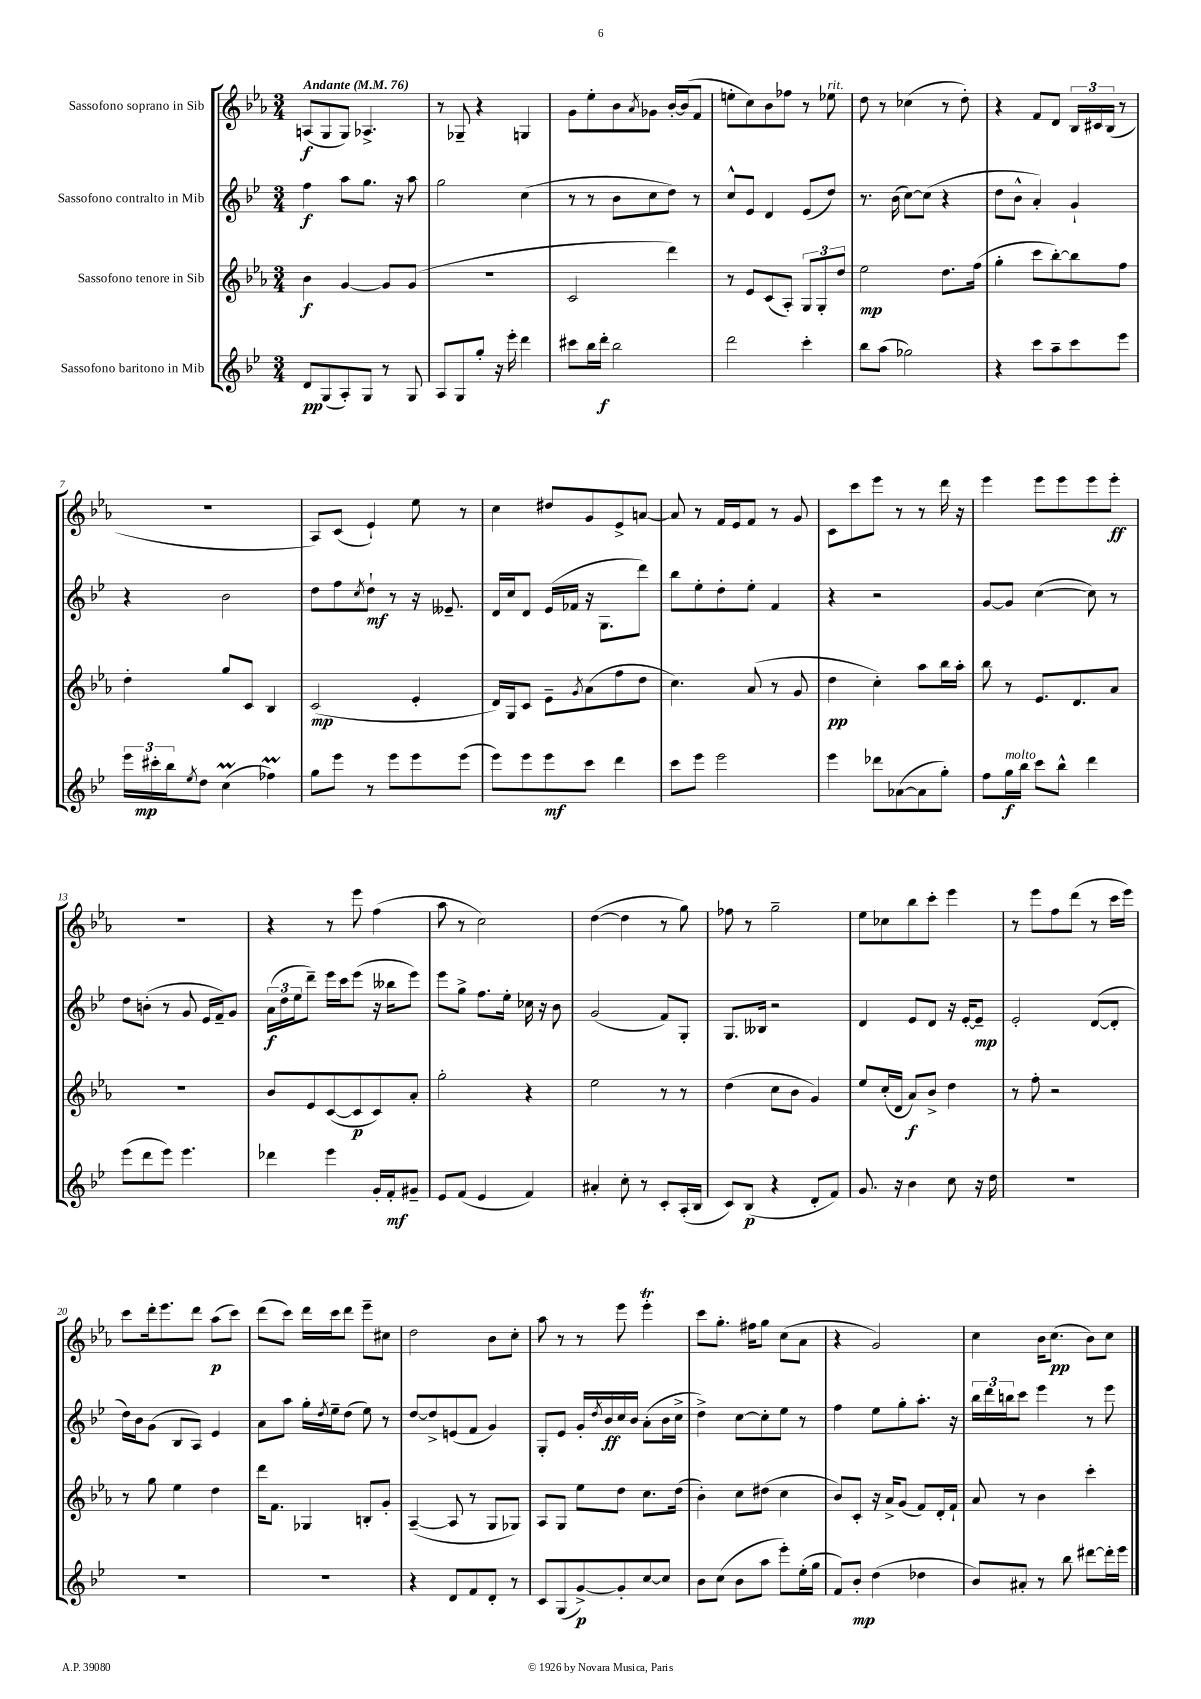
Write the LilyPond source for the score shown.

<<
\new StaffGroup <<
\new Staff = "s0" \with { instrumentName = "Sassofono soprano in Sib" } {
    \clef treble \key ees \major \numericTimeSignature \time 3/4 \tempo "Andante" 4 = 76
    a8\f( g8 g8) aes4.-> |
    r8 ges8-- r4 g4 |
    g'8 ees''8-. bes'8 \acciaccatura { aes'8 } ges'8 bes'16~-. bes'16( f'8 |
    e''8-. c''8) bes'8 fes''8 r8 ees''8^\markup { \italic "rit." } |
    d''8 r8 ces''4( r8 d''8-.) |
    r4 f'8 d'8 \tuplet 3/2 { bes16 cis'16 bes16( } r8 |
    R2. |
    aes8) c'8( ees'4-!) ees''8 r8 |
    c''4 dis''8 g'8 ees'8-> a'8~ |
    a'8 r8 f'16 ees'16 f'8 r8 g'8 |
    c'8 c'''8 ees'''8 r8 r8 d'''16 r16 |
    ees'''4 ees'''8 ees'''8 ees'''8 ees'''8-.\ff |
    R2. |
    r4 r8 ees'''8 f''4( |
    aes''8 r8 c''2) |
    d''4~( d''4 r8 g''8) |
    fes''8 r8 g''2-- |
    ees''8 ces''8 bes''8 c'''8-. ees'''4 |
    r8 ees'''8 f''8 d'''8( r8 c'''16 ees'''16) |
    c'''8 d'''16-. ees'''8. d'''8 aes''8\p( c'''8) |
    d'''8( c'''8) d'''16 c'''16 d'''8 ees'''8-- cis''8 |
    d''2 bes'8 c''8-. |
    aes''8 r8 r8 ees'''8 ees'''4-.\trill |
    c'''8 g''8.-. fis''16 g''8 c''8( aes'8 |
    r4 g'2) |
    c''4 bes'16 c''8.\pp( bes'8) c''8 \bar "|." |
}
\new Staff = "s1" \with { instrumentName = "Sassofono contralto in Mib" } {
    \clef treble \key bes \major \numericTimeSignature \time 3/4
    f''4\f a''8 g''8. r16 a''8 |
    g''2 c''4( |
    r8 r8 bes'8 c''8 d''8) r8 |
    c''8-^ ees'8 d'4 ees'8( d''8) |
    r8. bes'16( c''8~) c''8( r4 |
    d''8 bes'8-^ a'4-.) g'4-! |
    r4 bes'2 |
    d''8 f''8 \acciaccatura { c''8 } d''8-!\mf r8 r16 eeses'8.-- |
    d'16 c''16 d'8 ees'16( fes'16 r16 g8. d'''8) |
    bes''8 ees''8-. d''8-. ees''8-. f'4 |
    r4 r2 |
    g'8~ g'8 c''4~( c''8) r8 |
    d''8 b'8-.( r8 g'8 ees'16 f'16--) g'8 |
    \tuplet 3/2 { a'16\f( d''16 ees''16 } d'''8--) ees'''16 c'''16 ees'''8( r16 beses''16 ees'''8) |
    ees'''8 g''8-> f''8. ees''16-. ces''16 r16 bes'8 |
    g'2( f'8) g8-. |
    g8. beses16 r2 |
    d'4 ees'8 d'8 r16 ees'16~-. ees'8--\mp |
    ees'2-. d'8~( d'8-. |
    d''16) bes'16 g'8( bes8 a8) ees'4 |
    a'8 a''8 g''16-. \acciaccatura { d''8 } ees''16-- d''8( ees''8) r8 |
    d''8~ d''8-> e'8( f'8 g'4) |
    g8-. ees'8 g'16-. \acciaccatura { d''8 } bes'16\ff c''16 bes'16 a'8-.( bes'16 c''16-> |
    d''4->) c''8~ c''8-. ees''8 r8 |
    f''4 ees''8 g''8-. a''8.-. r16 |
    \tuplet 3/2 { bes''16 d'''16 b''16 } c'''8 ees'''4 r8 ees'''8 \bar "|." |
}
\new Staff = "s2" \with { instrumentName = "Sassofono tenore in Sib" } {
    \clef treble \key ees \major \numericTimeSignature \time 3/4
    bes'4\f g'4~ g'8 g'8( |
    R2. |
    c'2 d'''4) |
    r8 ees'8 c'8( aes8-.) \tuplet 3/2 { g8 g8-. d''8 } |
    ees''2\mp d''8. f''16( |
    g''4-. c'''8 bes''8~-.) bes''8 f''8 |
    d''4-. g''8 c'8 bes4 |
    c'2\mp( ees'4-. |
    d'16) g16 c'8 ees'8-- \acciaccatura { g'8 } aes'8( f''8 d''8 |
    c''4.) aes'8( r8 g'8 |
    d''4\pp c''4-.) aes''8 bes''16 aes''16-. |
    bes''8 r8 ees'8. d'8. aes'8 |
    R2. |
    bes'8 ees'8 c'8~( c'8\p c'8) aes'8-. |
    g''2-. r4 |
    ees''2 r8 r8 |
    d''4( c''8 bes'8 g'4) |
    ees''8 c''16-.( d'16 aes'8\f) bes'8-> d''4 |
    r8 f''8-. r2 |
    r8 g''8 ees''4 d''4 |
    d'''16 f'8. ges4 b8-. g'8-. |
    aes4~--( aes8 r8 g8 ges8) |
    aes8 g8 ees''8 d''8 c''8. d''16( |
    bes'4-.) c''8 dis''8( c''4 |
    bes'8) c'8-. r16 aes'16-> g'8( f'8) d'16-. f'16-! |
    aes'8 r8 bes'4 c'''4-. \bar "|." |
}
\new Staff = "s3" \with { instrumentName = "Sassofono baritono in Mib" } {
    \clef treble \key bes \major \numericTimeSignature \time 3/4
    d'8\pp g8( a8-.) g8 r8 g8 |
    a8 g8 g''8-. r16 ees'''16-. d'''4 |
    cis'''8 bes''16 d'''16-.\f bes''2 |
    d'''2 c'''4-. |
    bes''8 a''8( ges''2) |
    r4 c'''8 a''8-- c'''8 ees'''8 |
    \tuplet 3/2 { ees'''16 cis'''16-.\mp bes''16 } \acciaccatura { ees''8 } d''8 c''4\prall( fes''4\prall) |
    g''8 ees'''8 r8 ees'''8 ees'''8 ees'''8( |
    ees'''8) ees'''8 ees'''8\mf c'''8 d'''4 |
    c'''8 ees'''8 ees'''2 |
    ees'''4 des'''8 aes'8~( aes'8 g''8-.) |
    f''8 g''16\f^\markup { \italic "molto" } bes''16 c'''8 bes''8-^ d'''4 |
    ees'''8( d'''8 ees'''8) ees'''4. |
    des'''4 ees'''4 g'16-. f'16-.\mf gis'8-- |
    ees'8 f'8( ees'4 f'4) |
    ais'4-. c''8-. r8 c'8-. a16-.( bes16 |
    c'8) bes8\p( r4 d'8-. f'8) |
    g'8. r16 bes'4 c''8 r16 d''16 |
    R2. |
    R2. |
    R2. |
    r4 d'8 f'8 d'8-. r8 |
    c'8 g8( g'8~->\p) g'8-. c''8~ c''8 |
    bes'8 c''8( bes'8 a''8 ees'''8-.) ees''16-.( g''16 |
    f'8) bes'8-.\mp d''4( des''4 |
    bes'8) ais'8-. r8 bes''8 dis'''8~ dis'''16-. ees'''16 \bar "|." |
}
>>
>>
